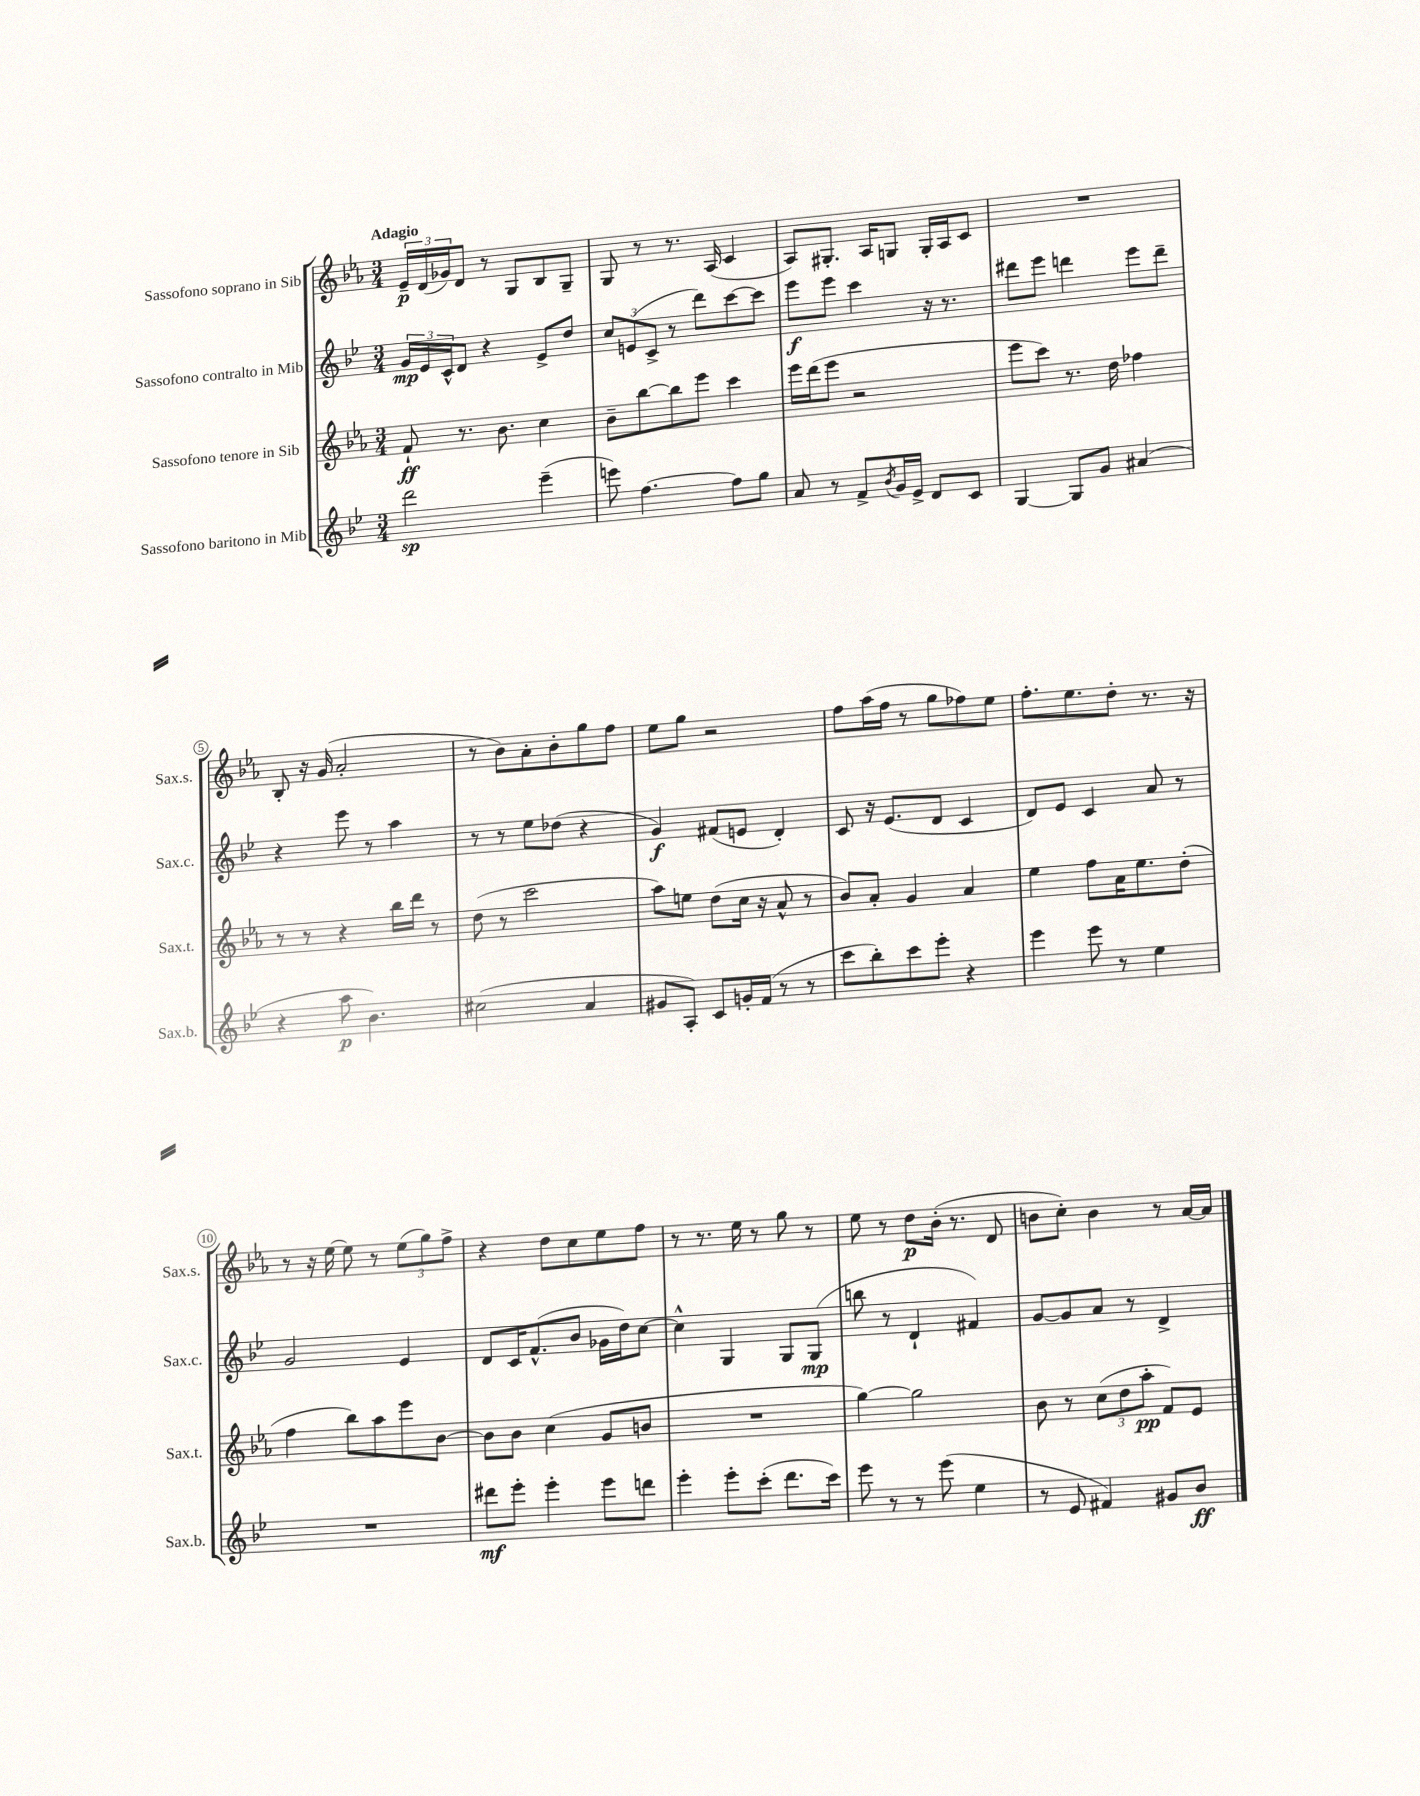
<<
\new StaffGroup <<
\new Staff = "s0" \with { instrumentName = "Sassofono soprano in Sib" shortInstrumentName = "Sax.s." } {
    \clef treble \key ees \major \numericTimeSignature \time 3/4 \tempo "Adagio"
    \tuplet 3/2 { ees'16--\p d'16( ges'16) } d'8 r8 g8 bes8 g8-- |
    g8 r8 r8. aes16( c'4 |
    aes8) gis8.-. aes16 g8 g16-. aes16 c'8 |
    R2. |
    bes8-. r16 g'16( aes'2-. |
    r8 bes'8) aes'8-. bes'8-. g''8 f''8 |
    ees''8 g''8 r2 |
    f''8 aes''16( f''16 r8 g''8 fes''8) ees''8 |
    f''8.-. ees''8. d''8-. r8. r16 |
    r8 r16 ees''16~ ees''8 r8 \tuplet 3/2 { ees''8( g''8) f''8-> } |
    r4 d''8 c''8 ees''8 f''8 |
    r8 r8. ees''16 r8 g''8 r8 |
    ees''8 r8 d''8\p bes'16-.( r8. d'8 |
    b'8 c''8-.) b'4 r8 aes'16~ aes'16 \bar "|." |
}
\new Staff = "s1" \with { instrumentName = "Sassofono contralto in Mib" shortInstrumentName = "Sax.c." } {
    \clef treble \key bes \major \numericTimeSignature \time 3/4
    \tuplet 3/2 { g'16\mp ees'16 c'16-^ } d'8 r4 ees'8-> d''8 |
    \tuplet 3/2 { c''8 e'8( c'8-> } r8 d'''8) c'''8~ c'''8 |
    ees'''8\f ees'''8 c'''4 r16 r8. |
    dis'''8 ees'''8 d'''4 ees'''8 d'''8-- |
    r4 ees'''8 r8 a''4 |
    r8 r8 ees''8 des''8( r4 |
    g'4\f) fis'8( e'8 d'4-.) |
    c'8 r16 ees'8.( d'8 c'4 |
    d'8) ees'8 c'4 a'8 r8 |
    g'2 ees'4 |
    d'8 c'16 f'8.-^( bes'8 ges'16 d''16) c''8~ |
    c''4-^ g4 g8 g8\mp( |
    b''8 r8 d'4-! fis'4) |
    g'8~ g'8 a'8 r8 d'4-> \bar "|." |
}
\new Staff = "s2" \with { instrumentName = "Sassofono tenore in Sib" shortInstrumentName = "Sax.t." } {
    \clef treble \key ees \major \numericTimeSignature \time 3/4
    f'8-!\ff r8. bes'8. c''4 |
    bes'8-- bes''8~ bes''8 ees'''8 c'''4 |
    ees'''16 d'''16( ees'''8 r2 |
    ees'''8 c'''8) r8. d''16 fes''4 |
    r8 r8 r4 bes''16 d'''16 r8 |
    d''8( r8 c'''2 |
    aes''8) e''8 d''8( c''16 r16 aes'8-^ r8 |
    bes'8) aes'8-. g'4 aes'4 |
    ees''4 f''8 aes'16 ees''8. d''8-.( |
    f''4 bes''8) aes''8 ees'''8 bes'8~ |
    bes'8 bes'8 c''4( g'8 b'8 |
    R2. |
    g''4~) g''2 |
    bes'8 r8 \tuplet 3/2 { c''8( d''8 aes''8-.\pp } f'8) ees'8 \bar "|." |
}
\new Staff = "s3" \with { instrumentName = "Sassofono baritono in Mib" shortInstrumentName = "Sax.b." } {
    \clef treble \key bes \major \numericTimeSignature \time 3/4
    d'''2\sp ees'''4--( |
    e'''8) f''4.~ f''8 g''8 |
    a'8 r8 f'8-> \acciaccatura { bes'8 } g'16 ees'16-> d'8 c'8 |
    g4~ g8 g'8 ais'4( |
    r4 a''8\p bes'4.) |
    cis''2( a'4 |
    gis'8 a8-.) c'8 g'16-. f'16( r8 r8 |
    c'''8 bes''8-.) c'''8 ees'''8-. r4 |
    ees'''4 ees'''8 r8 ees''4 |
    R2. |
    dis'''8\mf ees'''8-. ees'''4-. ees'''8 d'''8 |
    ees'''4-. ees'''8-. c'''8-.( d'''8. c'''16) |
    ees'''8 r8 r8 ees'''8( ees''4 |
    r8 ees'8 fis'4) gis'8 bes'8\ff \bar "|." |
}
>>
>>
\layout { \context { \Score \override BarNumber.stencil = #(make-stencil-circler 0.1 0.3 ly:text-interface::print) } }
